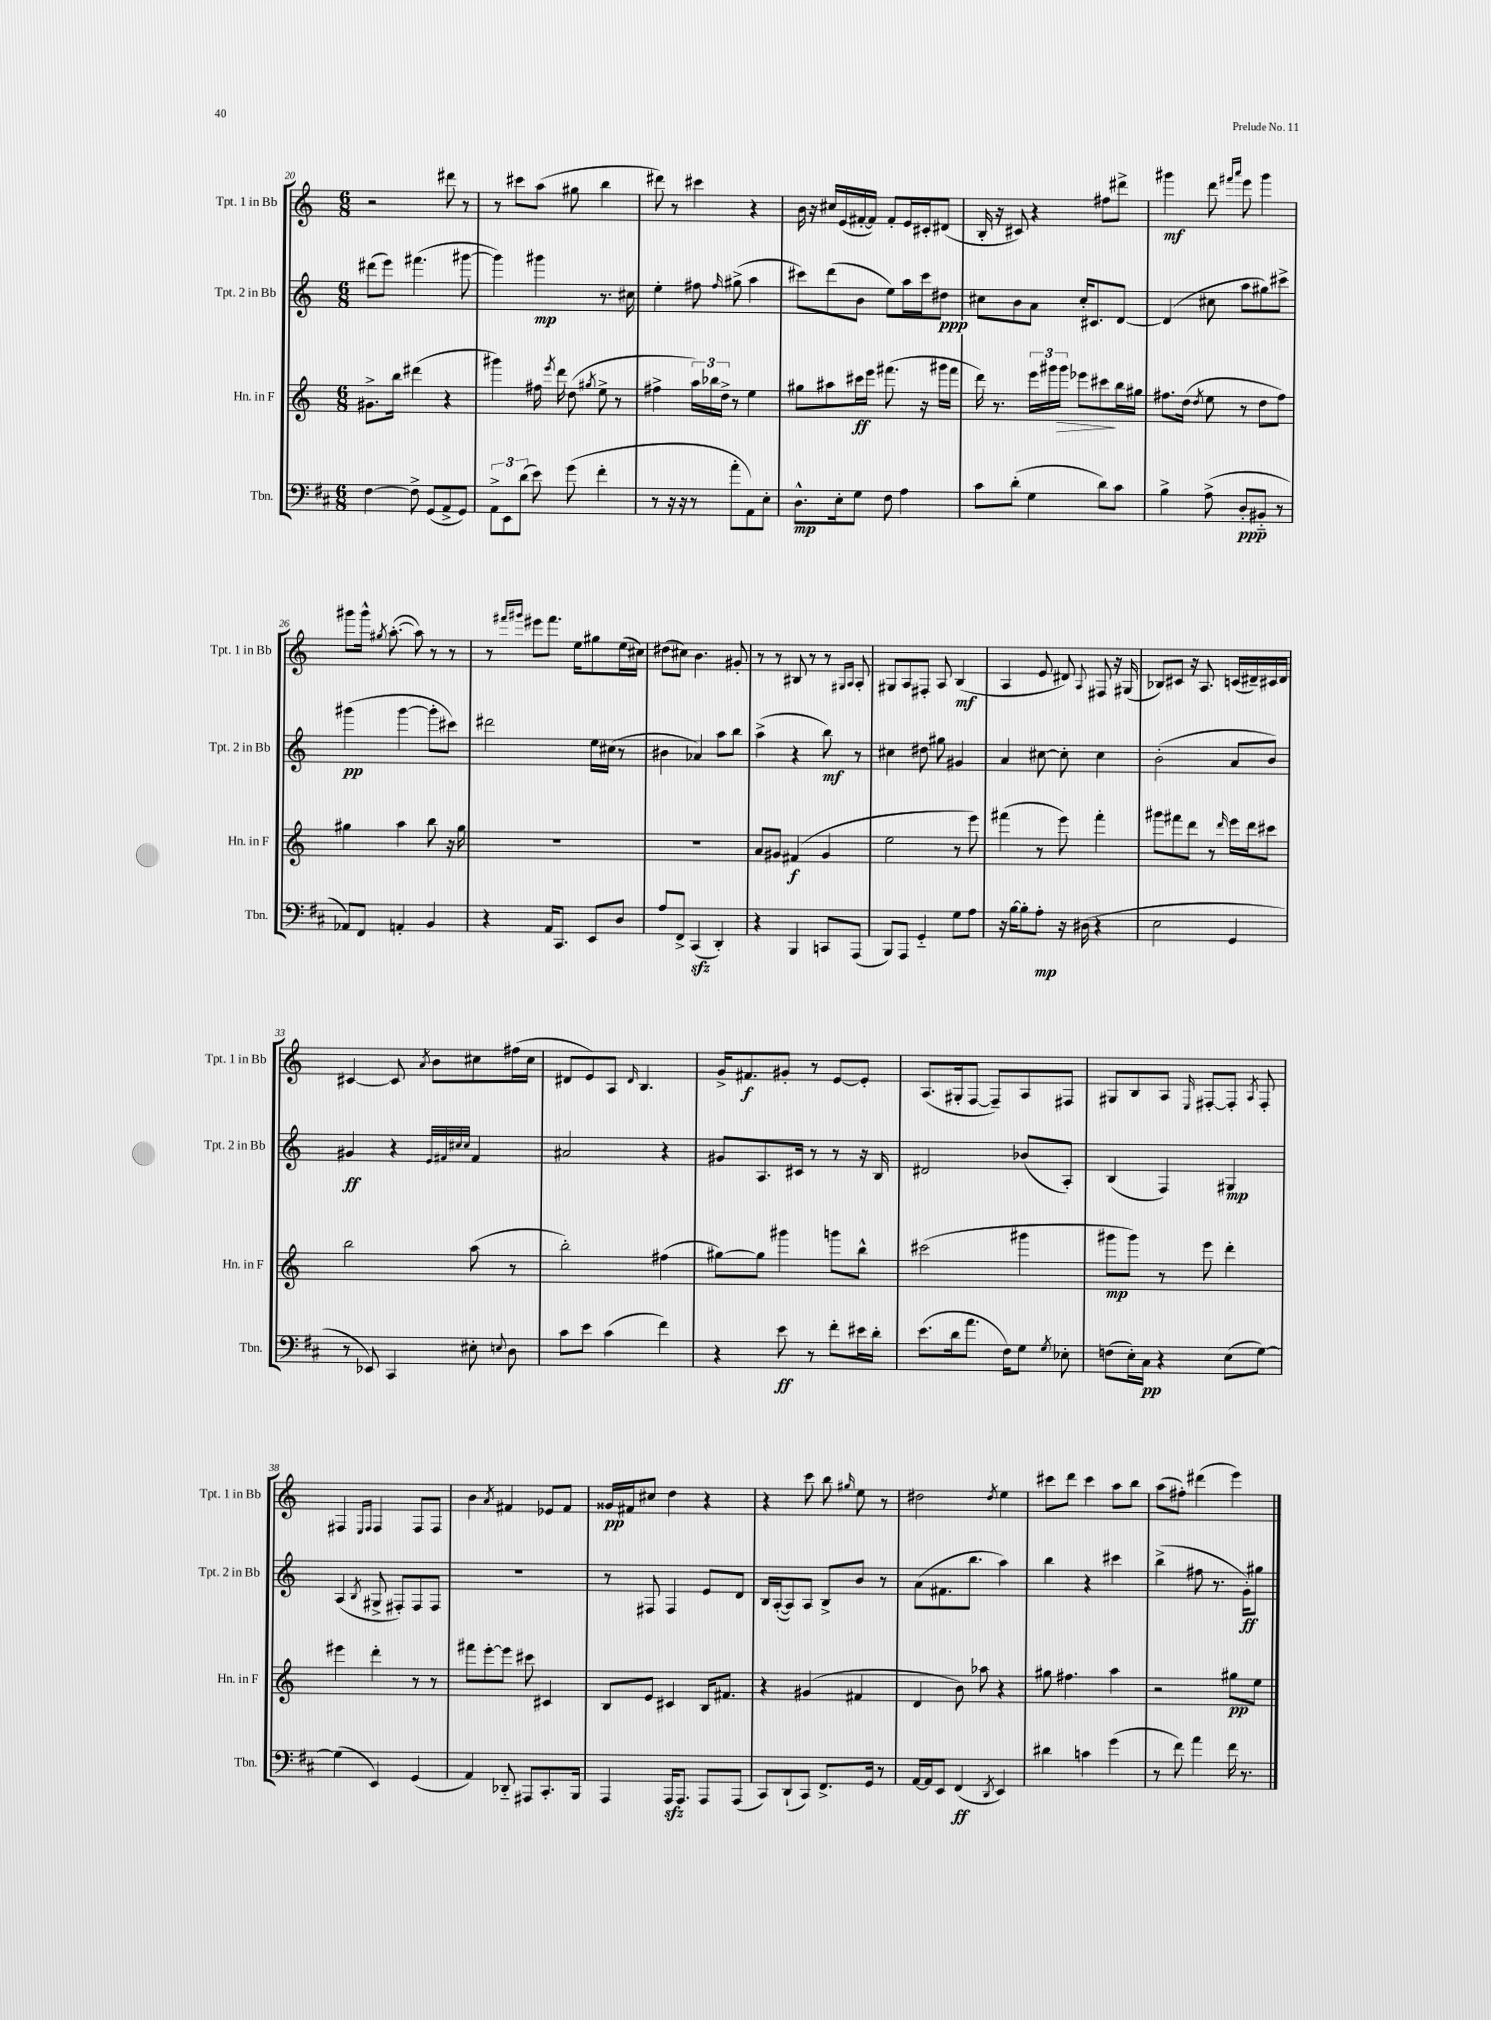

**kern	**kern	**kern	**kern
*staff4	*staff3	*staff2	*staff1
*clefF4	*clefG2	*clefG2	*clefG2
*k[f#c#]	*k[]	*k[]	*k[]
*M6/8	*M6/8	*M6/8	*M6/8
[4F#\	8.g#^\L	(8ddd#\L	2r
.	.	8eee\J)	.
.	16bb\Jk	.	.
8F#^\]	(4ddd#\	(4.fff#\	.
(8GG/L	.	.	.
8AA^/	4r	.	8ddd#\
8GG/J)	.	[8ggg#\	8r
=	=	=	=
12AA^\L	4ggg#\)	4ggg#\])	8r
12EE\	.	.	.
.	.	.	8ccc#\L
(12d\J	.	.	.
8e\)	16ff#\	4ggg#\	(8aa\J
.	8qeee/	.	.
.	16ddd\	.	.
(8g\	(8dd\	.	8gg#\
.	8qgg#/	.	.
4f#'\	8ee^\	8.r	4bb\
.	8r	.	.
.	.	16cc#\	.
=	=	=	=
8r	4ff#^\	4ee'\	8ddd#\)
16r	.	.	8r
16r	.	.	.
8r	24aa\LL)	8ff#\	4ccc#\
.	24bb-\	.	.
.	24dd^\JJ	.	.
.	.	16qqff#/	.
8a'\L	8r	(8gg#^\	.
8AA\)	4ee\	4aa\	4r
8E'\J	.	.	.
=	=	=	=
8.D^^\L	8gg#\L	8ccc#\L)	16b\
.	.	.	16r
.	8aa#\	(8ddd\	16cc#/LL
16E'\k	.	.	(16e/
8G\J	16ccc#\L	8b\J	[16f#'/
.	16eee\JJ	.	16f#/]JJ)
8F#\	(8.fff#\	8ee\L)	8f#'/L
4A\	.	16aa\L	16e/L
.	16r	16ccc#\J	16c#'/J
.	16ggg#\LL	8dd#\J	(8d#/J
.	16fff#\JJ	.	.
=	=	=	=
8c#\L	16ddd\)	8cc#\L	16B'/
.	8.r	.	16r
(8d'\J	.	8b\	8c#/)
4G\	24eee\LL	8a\J	4r
.	24ggg#\	.	.
.	24ggg#\JJ	.	.
.	8eee-\L	16cc#'/LK	.
.	.	8.c#/	.
8d\L)	8ccc#\	.	8ff#\L
8c#\J	16bb\L	[8d/J	8ddd#^\J
.	16gg#\JJ	.	.
=	=	=	=
4B^\	8.ff#\L	(4d/]	4ggg#\
.	(16dd\Jk	.	.
.	8qdd/	.	.
(8A^\	8ee\	8cc#\	8ddd\
.	.	.	16qqfff#/LL
.	.	.	16qqaaa/JJ
8D'/L	8r	8aa\L	8eee\
8BB#'~/J	8dd\L	8gg#\)	4ggg#\
8r	8ff#\J)	8ccc#^\J	.
=	=	=	=
8AA-/L)	4gg#\	(4ggg#\	8ggg#\L
8FF#/J	.	.	16ggg#^^\Jk
.	.	.	8qgg#/
.	.	.	([8.aa'\
4AA'/	4aa\	[4ggg#\	.
.	.	.	8aa\])
4BB/	8bb\	8ggg#'\]L	8r
.	16r	8ccc#\J)	8r
.	16gg#\	.	.
=	=	=	=
4r	2.r	2ddd#\	8r
.	.	.	16qqfff#/LL
.	.	.	16qqggg#/JJ
.	.	.	8eee#\L
16AA/LK	.	.	8.fff#\J
8.CC#/J	.	.	.
.	.	.	16ee\LK
8EE/L	.	16ee\LL	8gg#\
.	.	(16cc#\JJ	.
8D/J	.	8r	(16ee\L
.	.	.	16cc#\JJ)
=	=	=	=
8A/L	2.r	4b#\	(8dd#\L
8FF#^/J	.	.	8cc#\J)
(4CC#/	.	4a-/)	4.b\
4DD'/)	.	8aa\L	.
.	.	8bb\J	8g#'/
=	=	=	=
4r	8a/L	(4aa^\	8r
.	8g#/J	.	8r
4BBB/	(4f#/	4r	8B#/
.	.	.	8r
8CC/L	4g#/	8bb\)	8r
.	.	.	16qqG#/LL
.	.	.	16qqA/JJ
(8AAA/J	.	8r	8A'/
=	=	=	=
8BBB/L)	2ee\	4cc#\	8G#/L
8AAA/J	.	.	8A/
4GG'~/	.	8dd#\	8F#'/J
.	.	8gg#\	8A/
8G\L	8r	4g#/	(4B/
8A\J	8eee\)	.	.
=	=	=	=
16r	(4fff#\	4a/	4A/
[16B\LK	.	.	.
8B'\]	.	.	.
8A'\J	8r	[8cc#\	8e/
16r	8eee\)	8cc#'\]	8d#/)
(16D#\	.	.	.
.	.	.	8qqA/
4r	4fff#'\	4cc#\	8F#/
.	.	.	16r
.	.	.	(16G#/
=	=	=	=
2E\	8ggg#\L	(2b'\	8B-/L)
.	8fff#\	.	8c#/J
.	8ddd\J	.	16r
.	.	.	8.A/
.	8r	.	.
.	16qqddd/	.	.
4GG/	16eee\LL	8a/L	(16c/LL
.	16ddd\J	.	16d#~/)
.	8ccc#\J	8b/J)	16c#/
.	.	.	16d#/JJ
=	=	=	=
8r	2bb\	4g#/	[4c#/
8EE-/)	.	.	.
4CC#/	.	4r	8c#/]
.	.	.	8qa/
.	.	.	8b\L
.	.	32qqe/LLL	.
.	.	32qqf#/	.
.	.	32qqcc#/	.
.	.	32qqcc#/JJJ	.
8E#'\	(8aa\	4f#/	8cc#\
8qqE/	.	.	.
8D\	8r	.	(16ff#\L
.	.	.	16cc#\JJ
=	=	=	=
8c#\L	2bb'\)	2a#/	8d#/L
8e\J	.	.	8e/)
(4c#\	.	.	8A/J
.	.	.	16qqd#/
.	.	.	4.B/
4f#\)	(4ff#\	4r	.
=	=	=	=
4r	[8gg#\L)	8g#/L	16g^/LK
.	.	.	8.f#/
.	8gg#\]J	8.A/	.
8e\	4ggg#\	.	8g#'/J
.	.	16c#/Jk	.
8r	.	8r	8r
8f#'\L	8ggg\L	8r	[8e/L
16e#\L	8bb^^\J	16r	8e'/]J
16d'\JJ	.	16B/	.
=	=	=	=
(8.e\L	(2ccc#\	2d#/	(8.A/L
16d\k	.	.	16G#'/k
8.a\J	.	.	[8F/J
.	.	.	8F~/]L)
16F#\LK)	.	.	.
8G\J	4ggg#\	(8b-/L	8A/
8qG/	.	.	.
8E-'\	.	8A'/J)	8F#/J
=	=	=	=
(8F\L	8ggg#\L	(4B/	8G#/L
16E'\L)	8ggg#\J)	.	8B/
16C#\JJ	.	.	.
4r	8r	4F/)	8A/J
.	.	.	16qqE/
.	8eee\	.	[8F#'/L
(8E\L	4ddd'\	4G#/	8F#'/]J
.	.	.	8qA/
[8G\J)	.	.	8F#'/
=	=	=	=
(4G\]	4eee#\	(4A/	4F#/
.	.	.	16qqE/LL
.	.	8qB/	16qqF#/JJ
4EE/)	4ddd'\	8G#^/	4F#/
.	.	8F#'/L)	.
(4GG/	8r	8F#/	8F#/L
.	8r	8F#/J	8F#/J
=	=	=	=
4AA/)	8fff#\L	2.r	4b\
.	[8eee'\	.	.
.	.	.	8qa/
8DD-'~/	8eee\]J	.	4f#/
8AAA#/L	8ccc#\	.	.
8.CC#'/	4c#/	.	8e-/L
.	.	.	8f#/J
16BBB/Jk	.	.	.
=	=	=	=
4AAA/	8B/L	8r	16g##/LL
.	.	.	16f#/J
.	8e/J	8F#/	8cc#/J
16AAA/LK	4c#/	4F#/	4dd\
8.AAA/J	.	.	.
8AAA/L	16B/LK	8e/L	4r
.	8.f#/J	.	.
(8AAA/J	.	8d/J	.
=	=	=	=
8CC#/L)	4r	16B/LL	4r
.	.	([16A'/J	.
(8DD`/	.	8A/])	.
8CC#/J)	(4g#/	8A/J	8ccc\
8.FF#^/L	.	8B^/L	8bb\
.	.	.	16qqgg#/
.	4f#/	8b/J	8ee\
16GG/Jk	.	.	.
8r	.	8r	8r
=	=	=	=
[16AA/LL	4d/	(8a\L	2dd#\
16AA/]J	.	.	.
8EE/J	.	8.f#\	.
(4FF#/	8b\)	.	.
.	.	8.bb\J	.
.	8aa-\	.	.
8qDD/	.	.	8qdd#/
4EE/)	4r	4aa\)	4ee\
=	=	=	=
4d#\	8gg#\	4bb\	8ccc#\L
.	4.ff#\	.	8ddd\J
4c\	.	4r	4ccc#\
(4g\	4aa\	4ccc#\	8aa\L
.	.	.	8bb\J
=	=	=	=
8r	2r	(4bb^\	(8aa\L
8f#\)	.	.	8ff#'\J)
4a\	.	8ff#\	(4ddd#\
.	.	8.r	.
16f#\	8gg#\L	.	4eee\)
8.r	.	16g'\LK)	.
.	8ee\J	8gg#\J	.
==	==	==	==
*-	*-	*-	*-
